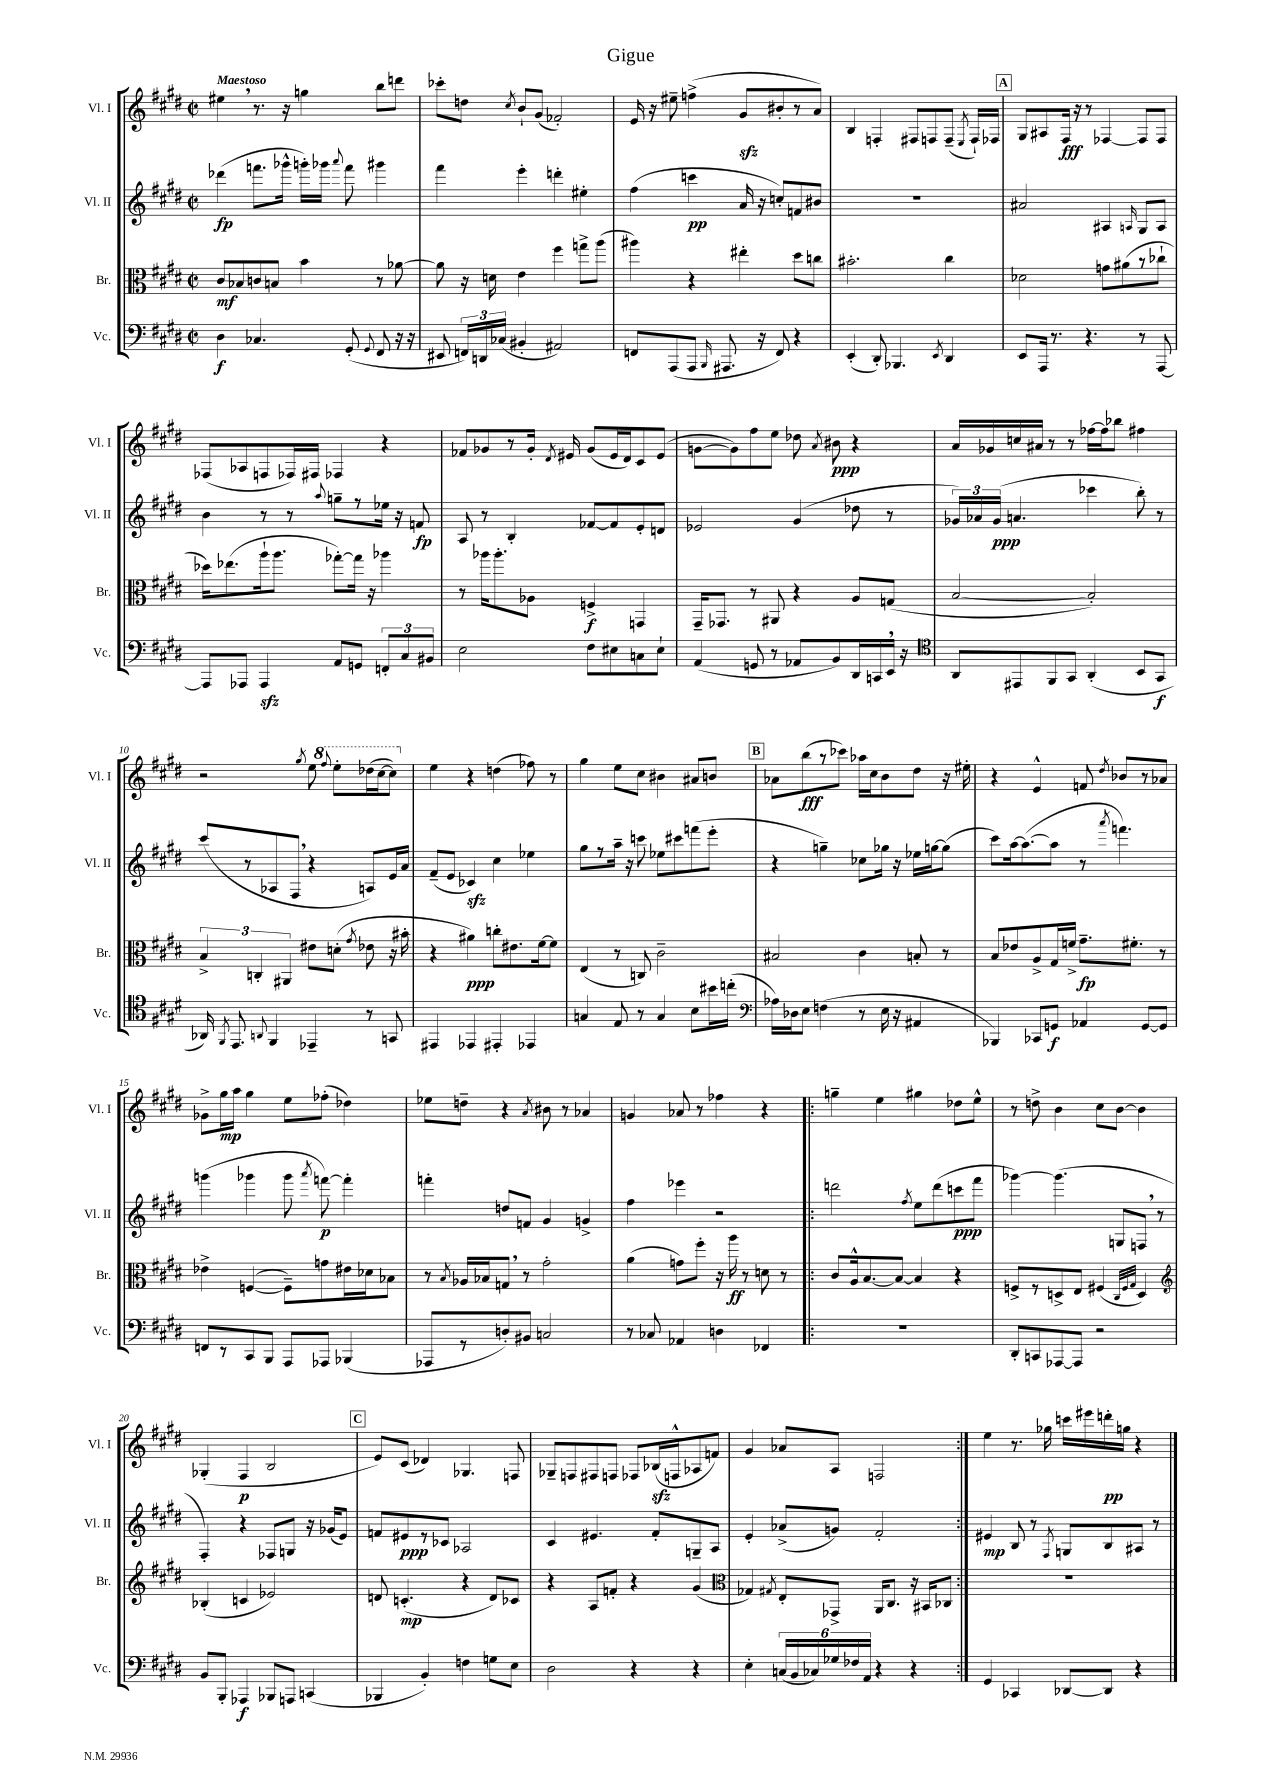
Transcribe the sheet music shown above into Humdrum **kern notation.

**kern	**kern	**kern	**kern
*staff4	*staff3	*staff2	*staff1
*clefF4	*clefC3	*clefG2	*clefG2
*k[f#c#g#d#]	*k[f#c#g#d#]	*k[f#c#g#d#]	*k[f#c#g#d#]
*M2/2	*M2/2	*M2/2	*M2/2
*met(c|)	*met(c|)	*met(c|)	*met(c|)
4D#	8c#	(4ddd-	4ee#
.	8B-	.	.
4.C-	8c	8.fff	8.r
.	8B	.	.
.	.	16ggg-^^	16r
.	4b	16ggg')	4gg
.	.	16ggg-	.
.	.	8qqaaa	.
(8GG#'	.	8fff	.
8qqGG#	.	.	.
8FF#	8r	4ggg#	8bb
16r	[8a-	.	8ddd
16r	.	.	.
=	=	=	=
8EE#	8a-]	4fff#	8ccc-'
24FF)	16r	.	8dd
24DD	.	.	.
.	16d	.	.
(24C-	.	.	.
.	.	.	8qcc#
4BB#'	4e	4eee'	8b`
.	.	.	(8g#
2AA#)	4ff#	4ddd'	2f-')
.	8gg^	4ee#'	.
.	(8aa	.	.
=	=	=	=
8FF	4aa#)	(4ff#	16e
.	.	.	16r
(8AAA	.	.	8ee#~
8AAA	4r	4ccc	(4ff^
16qqBBB	.	.	.
8.AAA#	.	.	.
.	4ee#'	16a	8g#
16r	.	16r	.
8FF)	.	8cc')	8b#'
4r	8dd#	8f	8r
.	8cc	8b#	8a)
=	=	=	=
(4EE'	2.b#'	1r	4B
8DD#')	.	.	4F'
4.BBB-	.	.	.
.	.	.	8F#
.	.	.	8F
8qEE	.	.	.
4DD#	4cc#	.	(8F~
.	.	.	8qE
.	.	.	16F`)
.	.	.	16F-
=	=	=	=
8EE	2d-	2a#	8G#
16AAA	.	.	8A#
8.r	.	.	.
.	.	.	16F#
.	.	.	16r
4.r	.	.	8r
.	8g	4A#	[4F-
.	(8a#	.	.
.	.	16qqA	.
8r	8r	8G#	8F-]
[8AAA	8cc-`	8A	8F-
=	=	=	=
8AAA]	16dd-)	4b	(8F-
.	(8.ee-	.	.
8AAA-	.	.	8A-
4AAA-	16aa`	8r	8F
.	8.aa	.	.
.	.	8r	16F-)
.	.	.	16F#
.	.	8qqaa	.
8AA	[8gg-')	8gg~	4F-
8GG	16gg-]	8r	.
.	16r	.	.
12FF'	4aa-	16ee-	4r
.	.	16r	.
12C#	.	.	.
.	.	8f	.
12BB#	.	.	.
=	=	=	=
2E	8r	8A	8f-
.	16aa-	8r	8g-
.	8.aa-'	.	.
.	.	4B'	8r
.	8A-	.	16g-'
.	.	.	8qd#
.	.	.	16e#
8F#	4F^	[8f-	(8g-
8E#	.	8f-]	16e#
.	.	.	16d#)
8C	4GG	8e'	8c#
8E#`	.	8d	(8e#
=	=	=	=
(4AA	16GG#~	2e-	[8g
.	8.GG-	.	.
.	.	.	8g])
8GG	8r	.	8ff#
8r	8AA#	.	8ee
8AA-	4r	(4g#	8dd-
.	.	.	8qa
8BB)	.	.	8b#
16DD#	8A	8dd-	4r
16CC	.	.	.
16EE	(8G	8r	.
16r	.	.	.
=	=	=	=
*clefC4	*	*	*
8AA	[2B	24g-)	16a
.	.	24a-	.
.	.	.	16g-
.	.	(24g-	.
8EE#	.	4.a	16cc
.	.	.	16a#
8FF#	.	.	8r
8GG#	.	.	8r
(4AA'	2B'])	4ccc-	[16ff-
.	.	.	16ff-]
.	.	.	8bb-
8BB	.	8bb')	4ff#
8GG#	.	8r	.
=	=	=	=
16AA-)	6B^	(8ccc#	2r
8qFF#	.	.	.
8.EE	.	.	.
.	.	8r	.
.	6C'	.	.
8qqAA	.	.	.
4FF#	.	8A-	.
.	6AA#	.	.
.	.	8F#	.
.	.	.	8qgg#
4EE-~	8e#	4r	8ee
.	.	.	8qqfff#
.	(8d'	.	8eee'
.	8qg#	.	.
8r	8e-	8A)	(16ddd-
.	.	.	[16ccc#
8GG	16r	16e	8ccc#])
.	16b#'	16a	.
=	=	=	=
4EE#	4r	(8f#~	4ee
.	.	8e	.
4EE-	4a#)	4c-)	4r
4EE#'	8cc'	4cc#	(4dd
.	8.e#	.	.
4EE-	.	4ee-	8ff-)
.	[16f#	.	.
.	8f#]	.	8r
=	=	=	=
4G	(4E	8gg#	4gg#
.	.	8r	.
8E	8r	16aa~	8ee
.	.	16r	.
8r	8C)	8ccc	8cc#
4G	2c#~	8ee-	4b#
.	.	8ccc#	.
8B	.	(8fff	8a#
16b#	.	8eee'	8b
(16cc'	.	.	.
=	=	=	=
*clefF4	*	*	*
16A-)	2B#	4r	8a-
16D-	.	.	.
8E	.	.	(8bb
(4F	.	4gg~)	8r
.	.	.	8ccc-)
8r	4c#	8cc-	16aa-
.	.	.	16cc#
16E	.	16gg-	8b
16r	.	16r	.
4AA#	8B'	16ee-	8dd#
.	.	[16gg	.
.	8r	(8gg]	16r
.	.	.	16ee#'
=	=	=	=
4BBB-)	8B	8ccc#)	4r
.	8e-	[16aa	.
.	.	(8.aa_	.
8CC-	8A^	.	4e^^
8GG	16G#	8aa]	.
.	16f^	.	.
4AA-	8.g#~	8r	8f
.	.	8qaaa	8qdd#
.	.	4.fff)	8b-
.	8.f#'	.	.
[8GG	.	.	8r
8GG]	8r	.	8a-
=	=	=	=
8FF	4e-^	(4ggg	8g-^
8r	.	.	16gg#
.	.	.	16aa
8CC#	([4F	4ggg-	4gg#
8BBB	.	.	.
8AAA	8F~])	8ggg-	8ee
.	.	8qaaa	.
8AAA-	8g	[8fff)	(8ff-'
(4BBB-	16e#	4fff']	4dd-)
.	16d-	.	.
.	8B-	.	.
=	=	=	=
8AAA-	8r	4fff'	8ee-
.	8qB	.	.
8r	16A-	.	8dd~
.	16B-	.	.
8D')	8G	8dd	4r
8BB#	8r	8f	.
.	.	.	8qa
2C	2g#'	4g#	8b#
.	.	.	8r
.	.	4g^	4a-
=	=	=	=
8r	(4a	4ff#	4g
8C-	.	.	.
4AA-	8g)	4eee-	8a-
.	8ff#'	.	8r
4D	16r	2r	4ff-
.	16aa	.	.
.	8r	.	.
4FF-	8d	.	4r
.	8r	.	.
=!|:	=!|:	=!|:	=!|:
1r	8c#	2ddd	4gg~
.	16A^^	.	.
.	[8.B	.	.
.	.	.	4ee
.	8B_	.	.
.	.	8qff#	.
.	4B]	8ee	4gg#
.	.	(8ddd	.
.	4r	8ccc	8dd-
.	.	8fff#	8ee^^
=	=	=	=
8DD#'	8F^	[4ggg-)	8r
8CC	8r	.	8dd^
[8AAA-	8D^	(4.ggg-]	4b
8AAA-]	8E	.	.
2r	(4F#	.	8cc#
.	.	8G	[8b
.	32qqC#	.	.
.	32qqF#	.	.
.	32qqG#	.	.
.	4D)	8F	4b]
.	.	8r	.
=	=	=	=
*	*clefG2	*	*
8BB	(4B-'	4F#')	(4G-'
8BBB'	.	.	.
4AAA-	4c	4r	4F#
8BBB-	2e-)	8F-	2B
8AAA	.	8G	.
(4CC	.	16r	.
.	.	(16g-	.
.	.	8e)	.
=	=	=	=
4BBB-	8d	8f	8e)
.	(4.c'	8e#	(8c#
4BB')	.	8r	4d-)
.	.	8c-	.
4F	4r	2A-	4.G-
8G	8d)	.	.
8E	8c-	.	8F
=	=	=	=
2D#	4r	4c#	8G-~
.	.	.	8F
.	8A	4.e#	8F#
.	8f'	.	8F
4r	4r	.	8F-
.	.	8f#'	(16B-
.	.	.	16F^^
4r	(4g#	8G~	8A-
.	.	8A	8f)
=	=	=	=
*	*clefC3	*	*
4E'	4G-)	4e'	4g#
.	8qG#	.	.
(24C	8E'	(8a-^	8a-
24BB	.	.	.
24C-)	.	.	.
24G-	8GG-^	8g)	8A
24F-	.	.	.
24AA	.	.	.
4r	16AA	2f#'	2F
.	8.C#	.	.
4r	16r	.	.
.	16BB#	.	.
.	8C-	.	.
=:|!	=:|!	=:|!	=:|!
4GG#	1r	4e#	4ee
4CC-	.	8B	8.r
.	.	8r	.
.	.	.	16gg-
.	.	8qF#	.
[8DD-	.	8G	16ccc
.	.	.	16eee#
8DD-]	.	8B	16ddd'
.	.	.	16gg
4r	.	8A#	4r
.	.	8r	.
==	==	==	==
*-	*-	*-	*-
